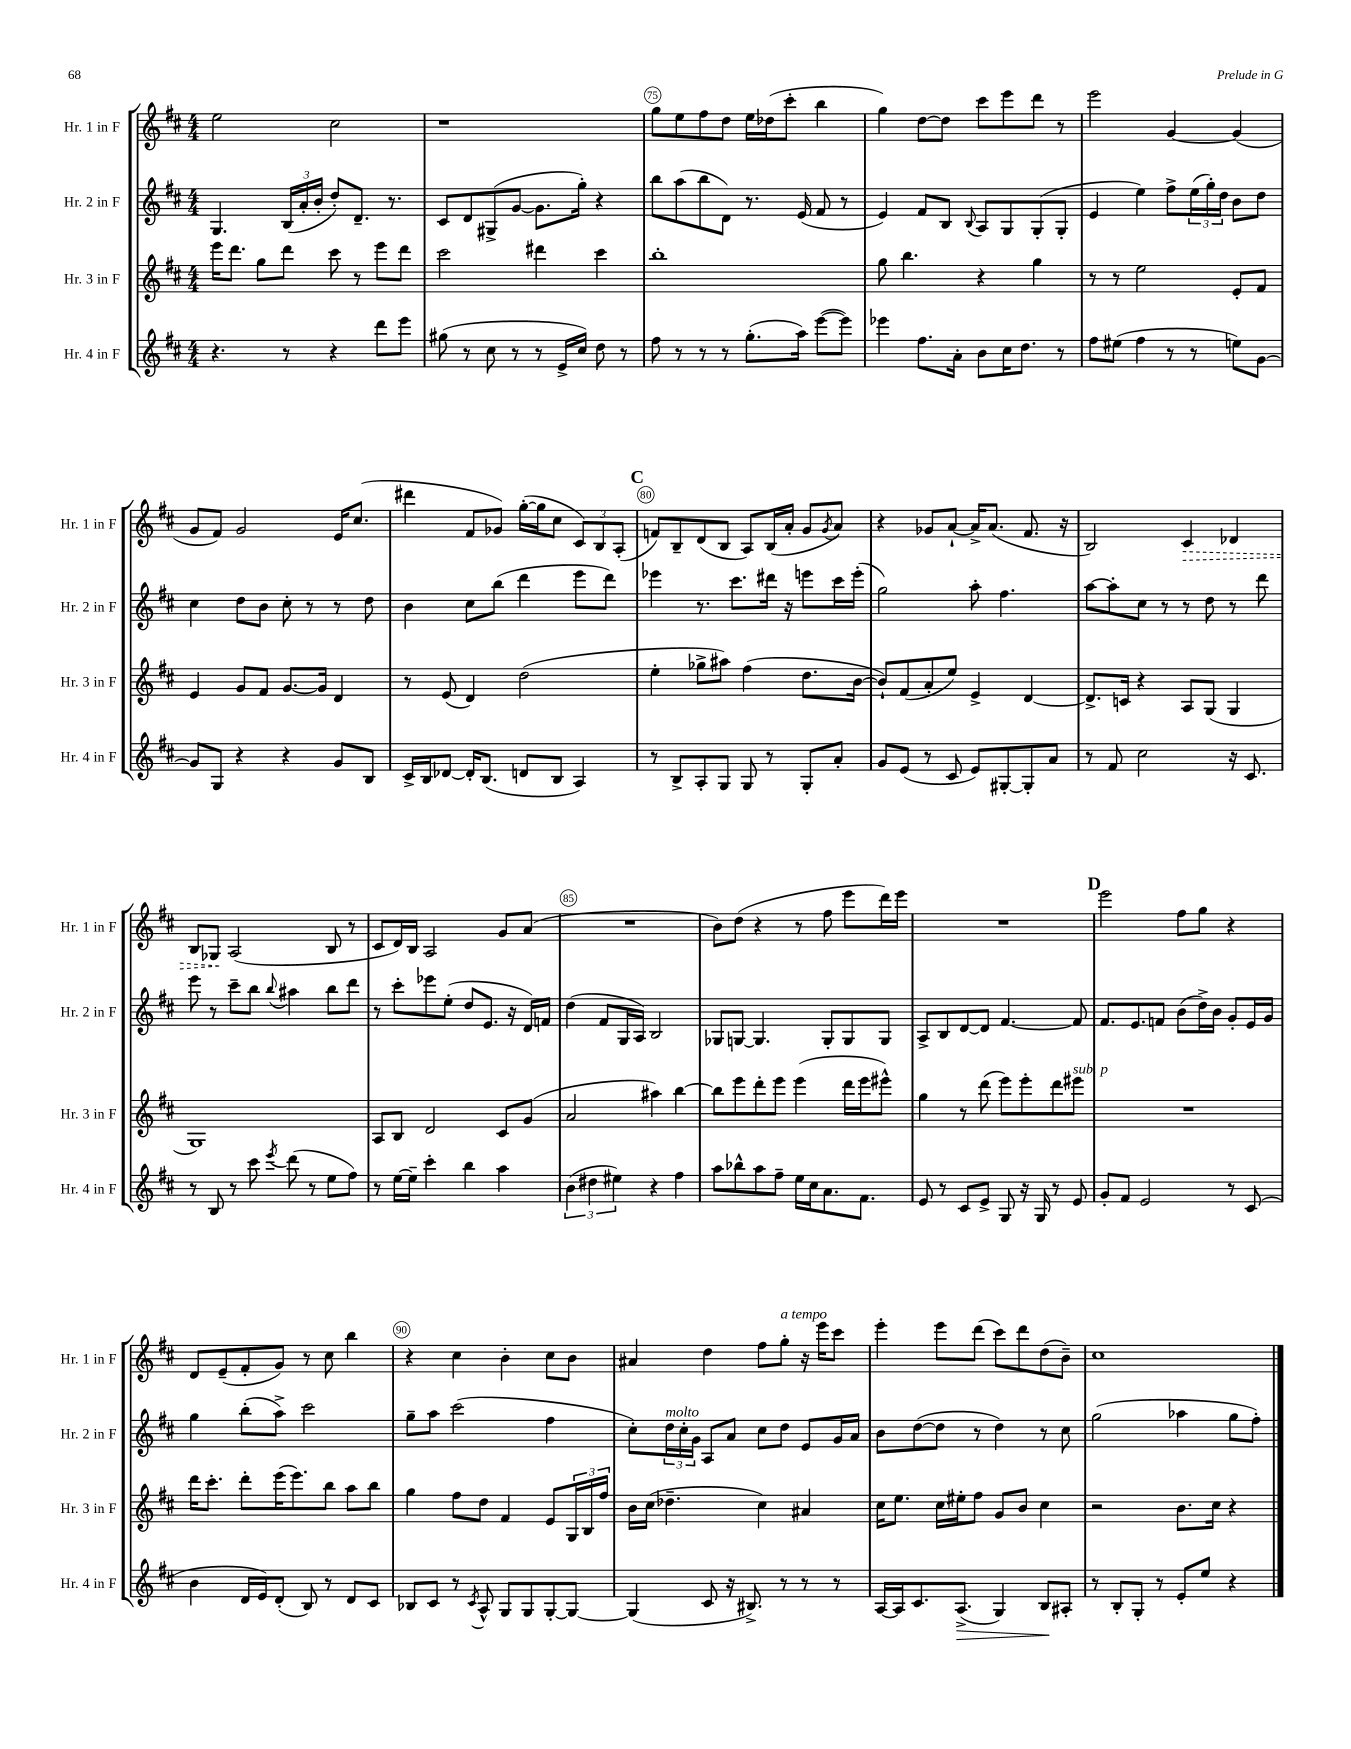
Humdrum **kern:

**kern	**kern	**kern	**kern
*staff4	*staff3	*staff2	*staff1
*clefG2	*clefG2	*clefG2	*clefG2
*k[f#c#]	*k[f#c#]	*k[f#c#]	*k[f#c#]
*M4/4	*M4/4	*M4/4	*M4/4
4.r	16eee	4.G	2ee
.	8.ddd	.	.
.	8gg	.	.
8r	8ddd	(24B	.
.	.	24a'	.
.	.	24b'	.
4r	8ccc#	8dd')	2cc#
.	8r	8.d~	.
8ddd	8eee	.	.
.	.	8.r	.
8eee	8ddd	.	.
=	=	=	=
(8gg#	2ccc#	8c#	1r
8r	.	8d	.
8cc#	.	(8G#^	.
8r	.	[8g	.
8r	4ddd#	8.g]	.
16e^	.	.	.
16cc#)	.	16gg')	.
8dd	4ccc#	4r	.
8r	.	.	.
=	=	=	=
8ff#	1bb'	8bb	8gg
8r	.	(8aa	8ee
8r	.	8bb	8ff#
8r	.	8d)	8dd
(8.gg'	.	8.r	16ee
.	.	.	(16dd-
.	.	.	8ccc#'
16aa)	.	(16e	.
([8eee	.	8f#	4bb
8eee])	.	8r	.
=	=	=	=
4eee-	8gg	4e)	4gg)
.	4.bb	.	.
8.ff#	.	8f#	[8dd
.	.	8B	8dd]
16a'	.	.	.
.	.	8qqB	.
8b	4r	8A	8ccc#
16cc#	.	8G	8eee
8.dd	.	.	.
.	4gg	(8G'	8ddd
8r	.	8G'	8r
=	=	=	=
8ff#	8r	4e	2eee
(8ee#	8r	.	.
4ff#	2ee	4ee)	.
8r	.	8ff#^	[4g
8r	.	(24ee	.
.	.	24gg')	.
.	.	24dd	.
8ee)	8e'	8b	(4g]
[8g	8f#	8dd	.
=	=	=	=
8g]	4e	4cc#	8g
8G	.	.	8f#)
4r	8g	8dd	2g
.	8f#	8b	.
4r	[8.g	8cc#'	.
.	.	8r	.
.	16g]	.	.
8g	4d	8r	16e
.	.	.	(8.cc#
8B	.	8dd	.
=	=	=	=
16c#^	8r	4b	4ddd#
16B	.	.	.
[8d-	(8e	.	.
16d-']	4d)	8cc#	8f#
(8.B	.	.	.
.	.	(8bb	8g-)
8d	(2dd	4ddd	([16gg'
.	.	.	16gg]
8B	.	.	8cc#
4A)	.	8eee	12c#)
.	.	.	12B
.	.	8ddd)	.
.	.	.	(12A'
=	=	=	=
8r	4ee'	4eee-	8f)
8B^	.	.	8B~
8A'	8gg-^	8.r	(8d
8G	8aa#)	.	8B
.	.	8.ccc#	.
8G	(4ff#	.	8A)
8r	.	16ddd#	(16B
.	.	16r	16a'
8G'	8.dd	8eee	8g
.	.	.	8qg
8a'	.	16ccc#	8a)
.	[16b	(16eee'	.
=	=	=	=
8g	8b`])	2gg)	4r
(8e	(8f#	.	.
8r	8a'	.	8g-
8c#	8ee)	.	[8a`
8e)	4e^	8aa'	16a^]
.	.	.	(8.a
[8G#'	.	4.ff#	.
8G#']	[4d	.	8.f#
8a	.	.	.
.	.	.	16r
=	=	=	=
8r	8.d^]	[8aa	2B)
8f#	.	8aa']	.
.	16c	.	.
2cc#	4r	8cc#	.
.	.	8r	.
.	8A	8r	4c#
.	(8G	8dd	.
16r	4G	8r	4d-
8.c#	.	.	.
.	.	8ddd	.
=	=	=	=
8r	1G)	8eee	8B
8B	.	8r	8G-
8r	.	8ccc#~	(2A
8ccc#	.	8bb	.
8qeee	.	8qqbb	.
(8ddd	.	4aa#	.
8r	.	.	.
8ee	.	8bb	8B
8ff#)	.	8ddd	8r
=	=	=	=
8r	8A	8r	8c#
[16ee	8B	8ccc#'	16d)
16ee~]	.	.	16B
4ccc#'	2d	8eee-	2A
.	.	(8ee'	.
4bb	.	8dd	.
.	.	8.e	.
4aa	8c#	.	8g
.	.	16r	.
.	(8g	16d)	(8a
.	.	16f	.
=	=	=	=
(6b	2a	(4dd	1r
6dd#	.	.	.
.	.	8f#	.
6ee#)	.	.	.
.	.	16G	.
.	.	16A)	.
4r	4aa#)	2B	.
4ff#	[4bb	.	.
=	=	=	=
8aa	8bb]	8G-	8b)
8bb-^^	8eee	[8G	(8dd
8aa	8ddd'	4.G]	4r
8ff#~	8eee	.	.
16ee	(4eee	.	8r
16cc#	.	.	.
8.a	.	8G'	8ff#
.	16ddd	8G	8eee
8.f#	16eee	.	.
.	8eee#^^)	8G	16ddd)
.	.	.	16eee
=	=	=	=
8e	4gg	8A^	1r
8r	.	8B	.
8c#	8r	[8d	.
8e^	(8ddd	8d]	.
8G	8eee)	[4.f#	.
16r	8eee'	.	.
16G	.	.	.
8r	8ddd	.	.
8e	8eee#	8f#]	.
=	=	=	=
8g'	1r	8.f#	2eee
8f#	.	.	.
.	.	8.e	.
2e	.	.	.
.	.	8f	.
.	.	(8b	8ff#
.	.	16dd^)	8gg
.	.	16b	.
8r	.	8g'	4r
(8c#	.	16e	.
.	.	16g	.
=	=	=	=
4b	16ddd	4gg	8d
.	8.ccc#'	.	.
.	.	.	(8e~
16d	8ddd'	(8bb'	8f#'
16e)	.	.	.
(8d'	(16eee	8aa^)	8g)
.	8.eee)	.	.
8B)	.	2ccc#	8r
8r	8bb	.	8cc#
8d	8aa	.	4bb
8c#	8bb	.	.
=	=	=	=
8B-	4gg	8gg~	4r
8c#	.	8aa	.
8r	8ff#	(2ccc#	4cc#
8qc#	.	.	.
8A^^	8dd	.	.
8G	4f#	.	4b'
8G	.	.	.
[8G'	8e	4ff#	8cc#
8G_	24G	.	8b
.	24B	.	.
.	24ff#	.	.
=	=	=	=
(4G]	16b	8cc#')	4a#
.	(16cc#	.	.
.	4.dd-~	24dd	.
.	.	24cc#'	.
.	.	24g	.
8c#	.	8A	4dd
16r	.	8a	.
8.B#^)	.	.	.
.	4cc#)	8cc#	8ff#
8r	.	8dd	8gg'
8r	4a#	8e	16r
.	.	.	16eee
8r	.	16g	8ccc#
.	.	16a	.
=	=	=	=
[16A	16cc#	8b	4eee'
16A]	8.ee	.	.
8.c#	.	([8dd	.
.	16cc#	8dd]	8eee
(8.A^	16ee#'	.	.
.	8ff#	8r	(8ddd
4G)	8g	4dd)	8ccc#)
.	8b	.	8ddd
8B	4cc#	8r	(8dd
8A#'	.	8cc#	8b~)
=	=	=	=
8r	2r	(2gg	1cc#
8B'	.	.	.
8G'	.	.	.
8r	.	.	.
8e'	8.b	4aa-	.
8ee	.	.	.
.	16cc#	.	.
4r	4r	8gg	.
.	.	8ff#')	.
==	==	==	==
*-	*-	*-	*-
